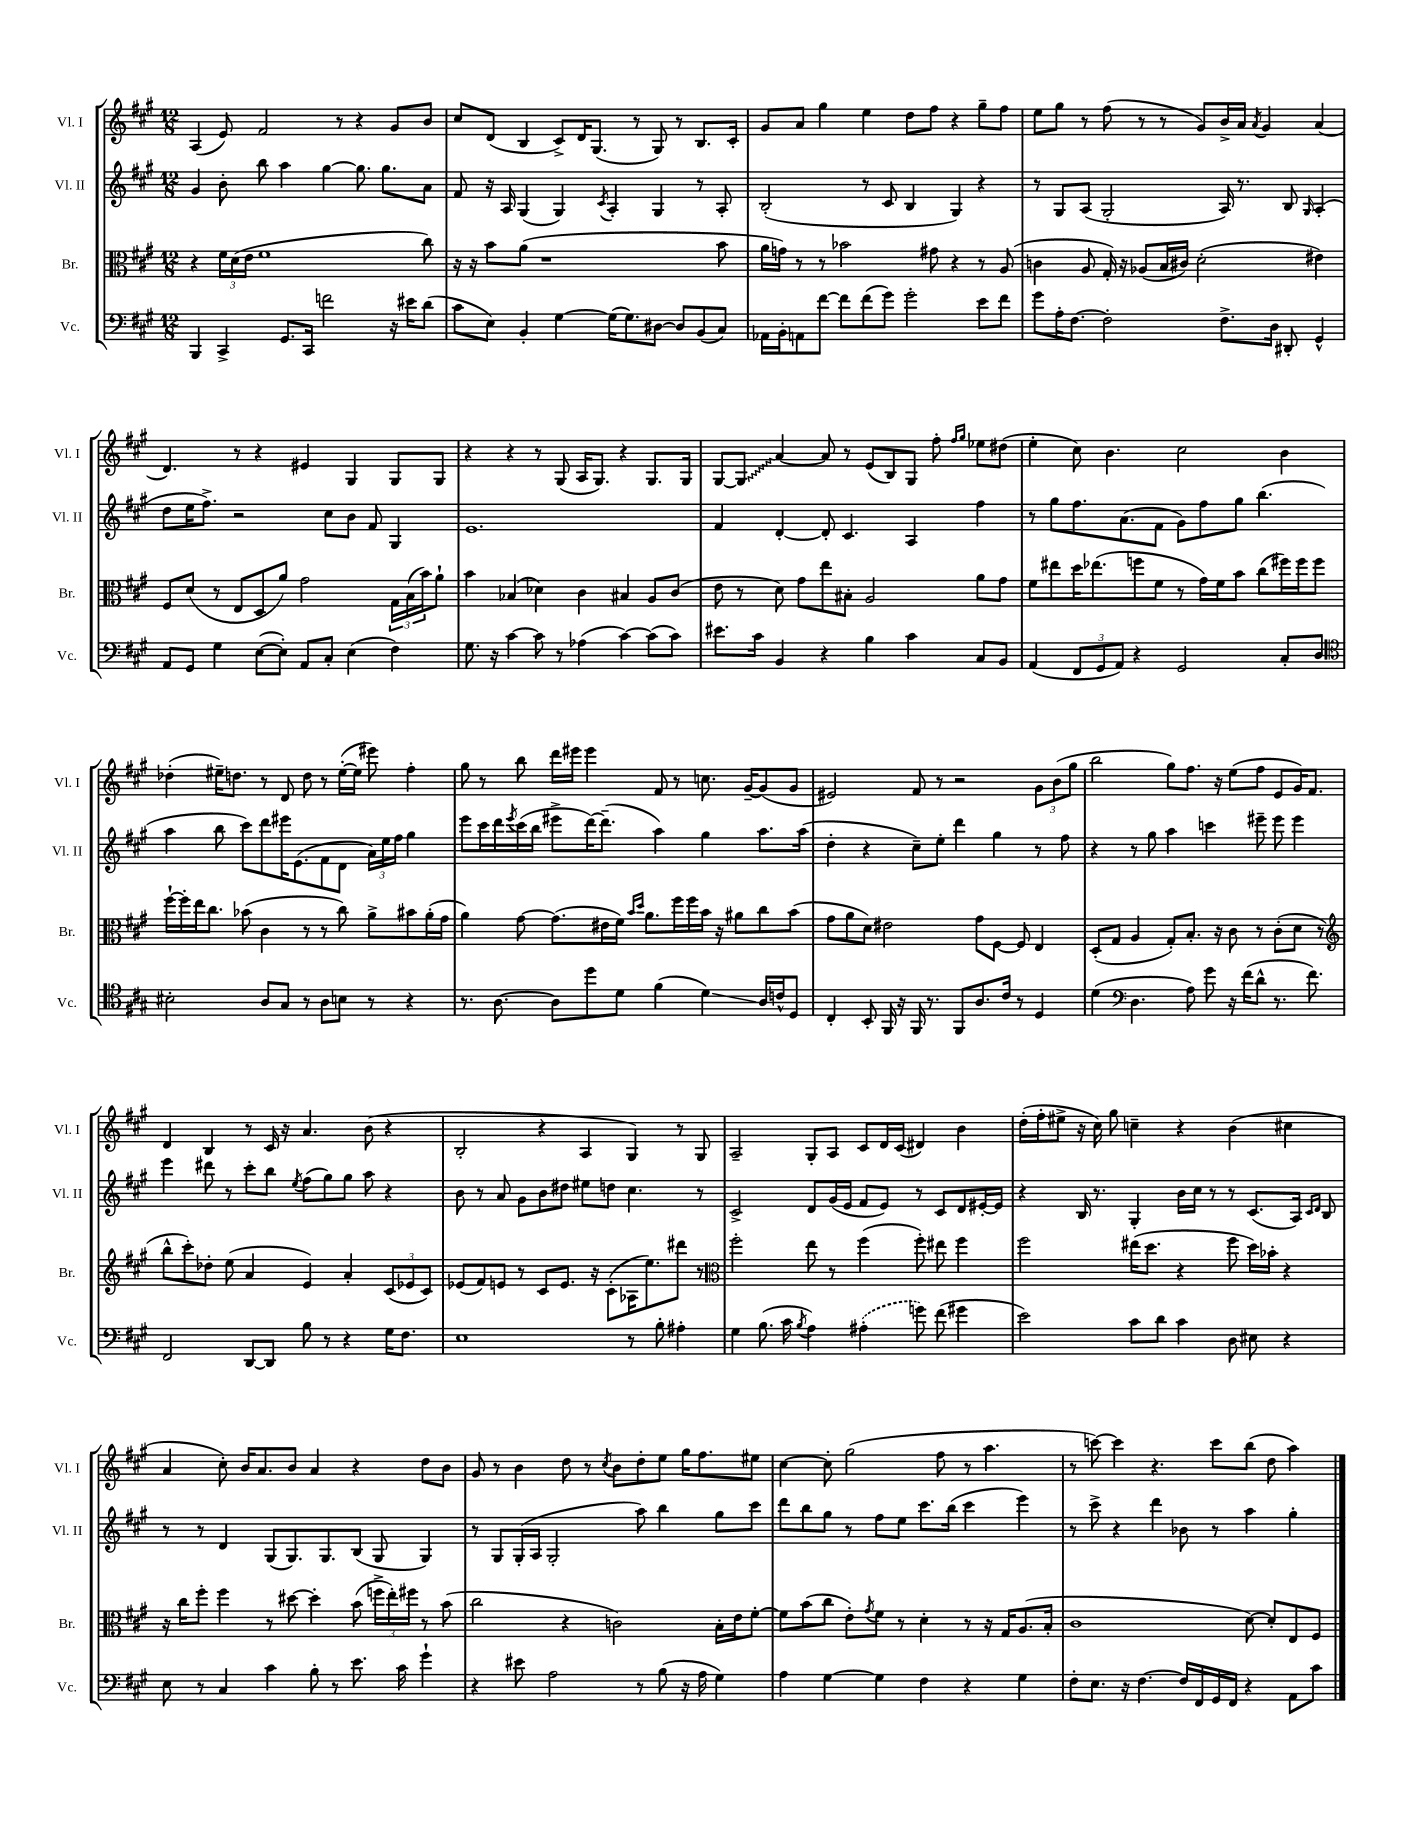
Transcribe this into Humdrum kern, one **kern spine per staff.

**kern	**kern	**kern	**kern
*staff4	*staff3	*staff2	*staff1
*clefF4	*clefC3	*clefG2	*clefG2
*k[f#c#g#]	*k[f#c#g#]	*k[f#c#g#]	*k[f#c#g#]
*M12/8	*M12/8	*M12/8	*M12/8
4BBB	4r	4g#	(4A
4CC#^	24f#	8b'	8e)
.	(24d	.	.
.	24e	.	.
.	1f#	8bb	2f#
8.GG#	.	4aa	.
16CC#	.	.	.
2f	.	[4gg#	.
.	.	.	8r
.	.	8.gg#]	4r
.	.	8.gg#	.
16r	.	.	8g#
16e#	.	.	.
(8d	8cc#)	8a	8b
=	=	=	=
8c#	16r	8f#	8cc#
.	16r	.	.
8E)	8b	16r	(8d
.	.	16A	.
4BB'	(8a	(4G#	4B
.	1r	.	.
[4G#	.	4G#)	8c#^)
.	.	.	16d
.	.	.	(8.G#
.	.	8qc#	.
(16G#]	.	4A'	.
8.G#)	.	.	.
.	.	.	8r
[8D#	.	4G#	8G#)
8D#]	.	.	8r
(8BB	.	8r	8.B
8C#)	8b	8A'	.
.	.	.	16c#'
=	=	=	=
16AA-	16a	(2B'	8g#
16BB'	16g)	.	.
8AA	8r	.	8a
[8f#	8r	.	4gg#
8f#]	2b-	.	.
(8f#	.	8r	4ee
8g#)	.	8c#	.
2g#'	.	4B	8dd
.	8g#	.	8ff#
.	4r	4G#)	4r
8e	8r	4r	8gg#~
8f#	(8A	.	8ff#
=	=	=	=
8g#	4c	8r	8ee
16A'	.	8G#	8gg#
[8.F#	.	.	.
.	8A	(8A	8r
2F#']	16G#')	2G#'	(8ff#
.	16r	.	.
.	(8A-	.	8r
.	16B	.	8r
.	16c#)	.	.
.	(2d'	.	8g#)
8.F#^	.	16A)	16b^
.	.	8.r	16a
.	.	.	8qa
.	.	.	4g#
16D	.	.	.
8DD#'	.	8B	.
.	.	16qqG#	.
4GG#^^	4e#)	(4A'	(4a
=	=	=	=
8AA	8F#	8dd	4.d)
8GG#	(8d	16ee	.
.	.	8.ff#^)	.
4G#	8r	.	.
.	8E	2r	8r
([8E	8D	.	4r
8E'])	8a)	.	.
8AA	2g#	.	4e#
8C#'	.	8cc#	.
(4E	.	8b	4G#
.	.	8f#	.
4F#)	24G#	4G#	8G#
.	(24B	.	.
.	24b)	.	.
.	8a`	.	8G#
=	=	=	=
8.G#	4b	1.e	4r
16r	.	.	.
[4c#	(4B-	.	4r
8c#]	4d-)	.	8r
8r	.	.	(8G#
(4A-	4c#	.	16A
.	.	.	8.G#)
[4c#)	4B#	.	4r
(8c#]	8A	.	8.G#
8c#)	(8c#	.	.
.	.	.	16G#
=	=	=	=
8.e#	8e	4f#	[8G#
.	8r	.	8G#]
16c#	.	.	.
4BB	8d)	[4d'	[4a
.	8g#	.	.
4r	8ee	8d']	8a]
.	8B#'	4.c#	8r
4B	2A	.	(8e
.	.	.	8B)
4c#	.	4A	8G#
.	.	.	8ff#'
.	.	.	16qqff#
.	.	.	16qqgg#
8C#	8a	4ff#	8ee-
8BB	8g#	.	(8dd#
=	=	=	=
(4AA	8f#	8r	4ee'
.	8ee#	8gg#	.
12FF#	16dd	8.ff#	8cc#)
.	(8.ee-	.	.
12GG#	.	.	.
.	.	.	4.b
12AA)	.	.	.
.	.	(8.a	.
4r	8ff	.	.
.	8f#	8f#	.
2GG#	8r	8g#)	2cc#
.	16g#)	8ff#	.
.	16f#	.	.
.	8b	8gg#	.
.	(8cc#	(4.bb	.
8C#'	16ff#)	.	4b
.	16ff#	.	.
8D	8ff#	.	.
=	=	=	=
*clefC4	*	*	*
2B#'	[16ff#`	4aa	(4dd-'
.	16ff#']	.	.
.	16ee	.	.
.	8.cc#	.	.
.	.	8bb	16ee#~)
.	.	.	8.dd
.	(8b-	8ccc#)	.
8A	4c#	8ddd	8r
8G#	.	16eee#	8d
.	.	(8.e	.
8r	8r	.	8dd
8A	8r	8f#	8r
8B	8cc#)	8d	([16ee#'
.	.	.	16ee#]
8r	8a^	24a)	8eee#)
.	.	24ee	.
.	.	24ff#	.
4r	8b#	4gg#	4ff#'
.	(16a'	.	.
.	16g#	.	.
=	=	=	=
8.r	4a)	8eee	8gg#
.	.	16ccc#	8r
[8.A	.	16ddd	.
.	.	8qeee	.
.	[8g#	(16ccc#	8bb
.	.	16bb	.
8A]	(8.g#]	8eee#^	16ddd
.	.	.	16eee#
8dd	.	[16ddd)	4eee#
.	16e#	(8.ddd~]	.
8d	16f#)	.	.
.	16qqb	.	.
.	16qqdd	.	.
.	8.a	.	.
(4f#	.	4aa)	8f#
.	16ff#	.	8r
.	16ff#	.	.
4d)	16b	4gg#	8.cc
.	16r	.	.
.	8a#	.	.
.	.	.	[16g#~
16A	8cc#	8.aa	(8g#]
16c^^	.	.	.
8D	(8b	.	8g#
.	.	(16aa	.
=	=	=	=
4C#'	8g#	4dd'	2e#)
.	8a	.	.
8BB'	8d)	4r	.
16FF#	2e#	.	.
16r	.	.	.
16FF#	.	8cc#~)	8f#
8.r	.	.	.
.	.	8ee'	8r
8FF#	.	4ddd	2r
8.A	8g#	.	.
.	[8F#	4gg#	.
16c#	.	.	.
8r	8F#]	.	.
4D	4E	8r	12g#
.	.	.	(12b
.	.	8ff#	.
.	.	.	12gg#
=	=	=	=
(4d	(8D'	4r	2bb
.	8G#	.	.
*clefF4	*	*	*
4.D	4A	8r	.
.	.	8gg#	.
.	8G#')	4aa	8gg#)
8A)	8.B'	.	8.ff#
8g#	.	4ccc	.
.	16r	.	16r
16r	8c#	.	(8ee
(16f#	.	.	.
8d^^	8r	8eee#~	8ff#
8.r	(8c#'	8eee#	8e
.	8d	4eee#	16g#)
8.f#)	.	.	8.f#
.	8r	.	.
=	=	=	=
*	*clefG2	*	*
2FF#	8bb^^	4eee	4d
.	8ccc#')	.	.
.	8dd-'	8ddd#	4B
.	(8ee	8r	.
[8DD	4a	8ccc#'	8r
8DD]	.	8bb	16c#
.	.	.	16r
.	.	8qee	.
8B	4e)	(8ff#	4.a
8r	.	8gg#)	.
4r	4a'	8gg#	.
.	.	8aa	(8b
16G#	(12c#	4r	4r
8.F#	.	.	.
.	12e-	.	.
.	12c#)	.	.
=	=	=	=
1E	(8e-	8b	2B'
.	8f#)	8r	.
.	8e	8a	.
.	8r	8g#	.
.	8c#	8b	4r
.	8.e	8dd#	.
.	.	8ee#	4A
.	16r	.	.
.	(8c#'	8dd	.
8r	16A-	4.cc#	4G#)
.	8.ee)	.	.
8B'	.	.	.
4A#'	8ddd#	.	8r
.	8r	8r	8G#
=	=	=	=
*	*clefC3	*	*
4G#	2ff#'	2c#^	2A~
(8.B	.	.	.
16c#	.	.	.
8qB	.	.	.
4A)	8ee	8d	8G#'
.	8r	(16g#	8A
.	.	16e	.
(4A#'	(4ff#	8f#	8c#
.	.	8e)	16d
.	.	.	(16c#
8g)	8ff#')	8r	4d#)
(8f#	8ee#	8c#	.
4g#	4ff#	8d	4b
.	.	[16e#'	.
.	.	16e#]	.
=	=	=	=
2e)	2ff#	4r	(16dd'
.	.	.	16ff#'
.	.	.	8ee#^
.	.	16B	16r
.	.	8.r	16cc#)
.	.	.	8gg#
8c#	(16ee#	4G#'	4cc~
.	8.dd	.	.
8d	.	.	.
4c#	4r	16b	4r
.	.	16cc#	.
.	.	8r	.
8D	8ff#	8r	(4b
8E#	16dd)	(8.c#	.
.	16b-'	.	.
4r	4r	.	4cc#
.	.	16A)	.
.	.	16qqc#	.
.	.	16qqd	.
.	.	8B	.
=	=	=	=
8E	16r	8r	4a
.	16cc#	.	.
8r	8ff#'	8r	.
4C#	4ff#	4d	8cc#')
.	.	.	16b
.	.	.	8.a
4c#	8r	(8G#	.
.	[8dd#	8.G#)	8b
8B'	4dd#']	.	4a
.	.	8.G#	.
8r	.	.	.
8.e	(8b	(8B	4r
.	24ff^	8G#	.
.	24ee')	.	.
16c#	.	.	.
.	24ff#	.	.
4g#`	8r	4G#)	8dd
.	(8b	.	8b
=	=	=	=
4r	2cc#	8r	8g#
.	.	8G#	8r
8e#	.	(16G#'	4b
.	.	16A	.
2A	.	2G#'	.
.	4r	.	8dd
.	.	.	8r
.	.	.	8qcc#
.	2c)	.	8b
8r	.	8aa)	8dd'
(8B	.	4bb	8ee
16r	.	.	16gg#
16A	.	.	8.ff#
4G#)	16B'	8gg#	.
.	16e	.	.
.	[8f#'	8ccc#	8ee#
=	=	=	=
4A	8f#]	8ddd	[4cc#
.	(8b	8bb	.
[4G#	8cc#	8gg#	8cc#']
.	8e')	8r	(2gg#
.	8qg#	.	.
4G#]	8f#	8ff#	.
.	8r	8ee	.
4F#	4d'	8.ccc#	.
.	.	.	8ff#
.	.	(16bb	.
4r	8r	4ccc#	8r
.	16r	.	4.aa
.	16G#	.	.
4G#	(8.A	4eee)	.
.	16B'	.	.
=	=	=	=
8F#'	1c#	8r	8r
8.E	.	8ccc#^	[8ccc)
.	.	4r	4ccc]
16r	.	.	.
[4.F#	.	.	.
.	.	4ddd	4.r
16F#]	.	8b-	.
16FF#	.	.	.
16GG#	.	8r	8ccc
16FF#	.	.	.
4r	[8d)	4aa	(8bb
.	8d']	.	8dd
8AA	8E	4gg#'	4aa)
8c#	8F#	.	.
==	==	==	==
*-	*-	*-	*-
